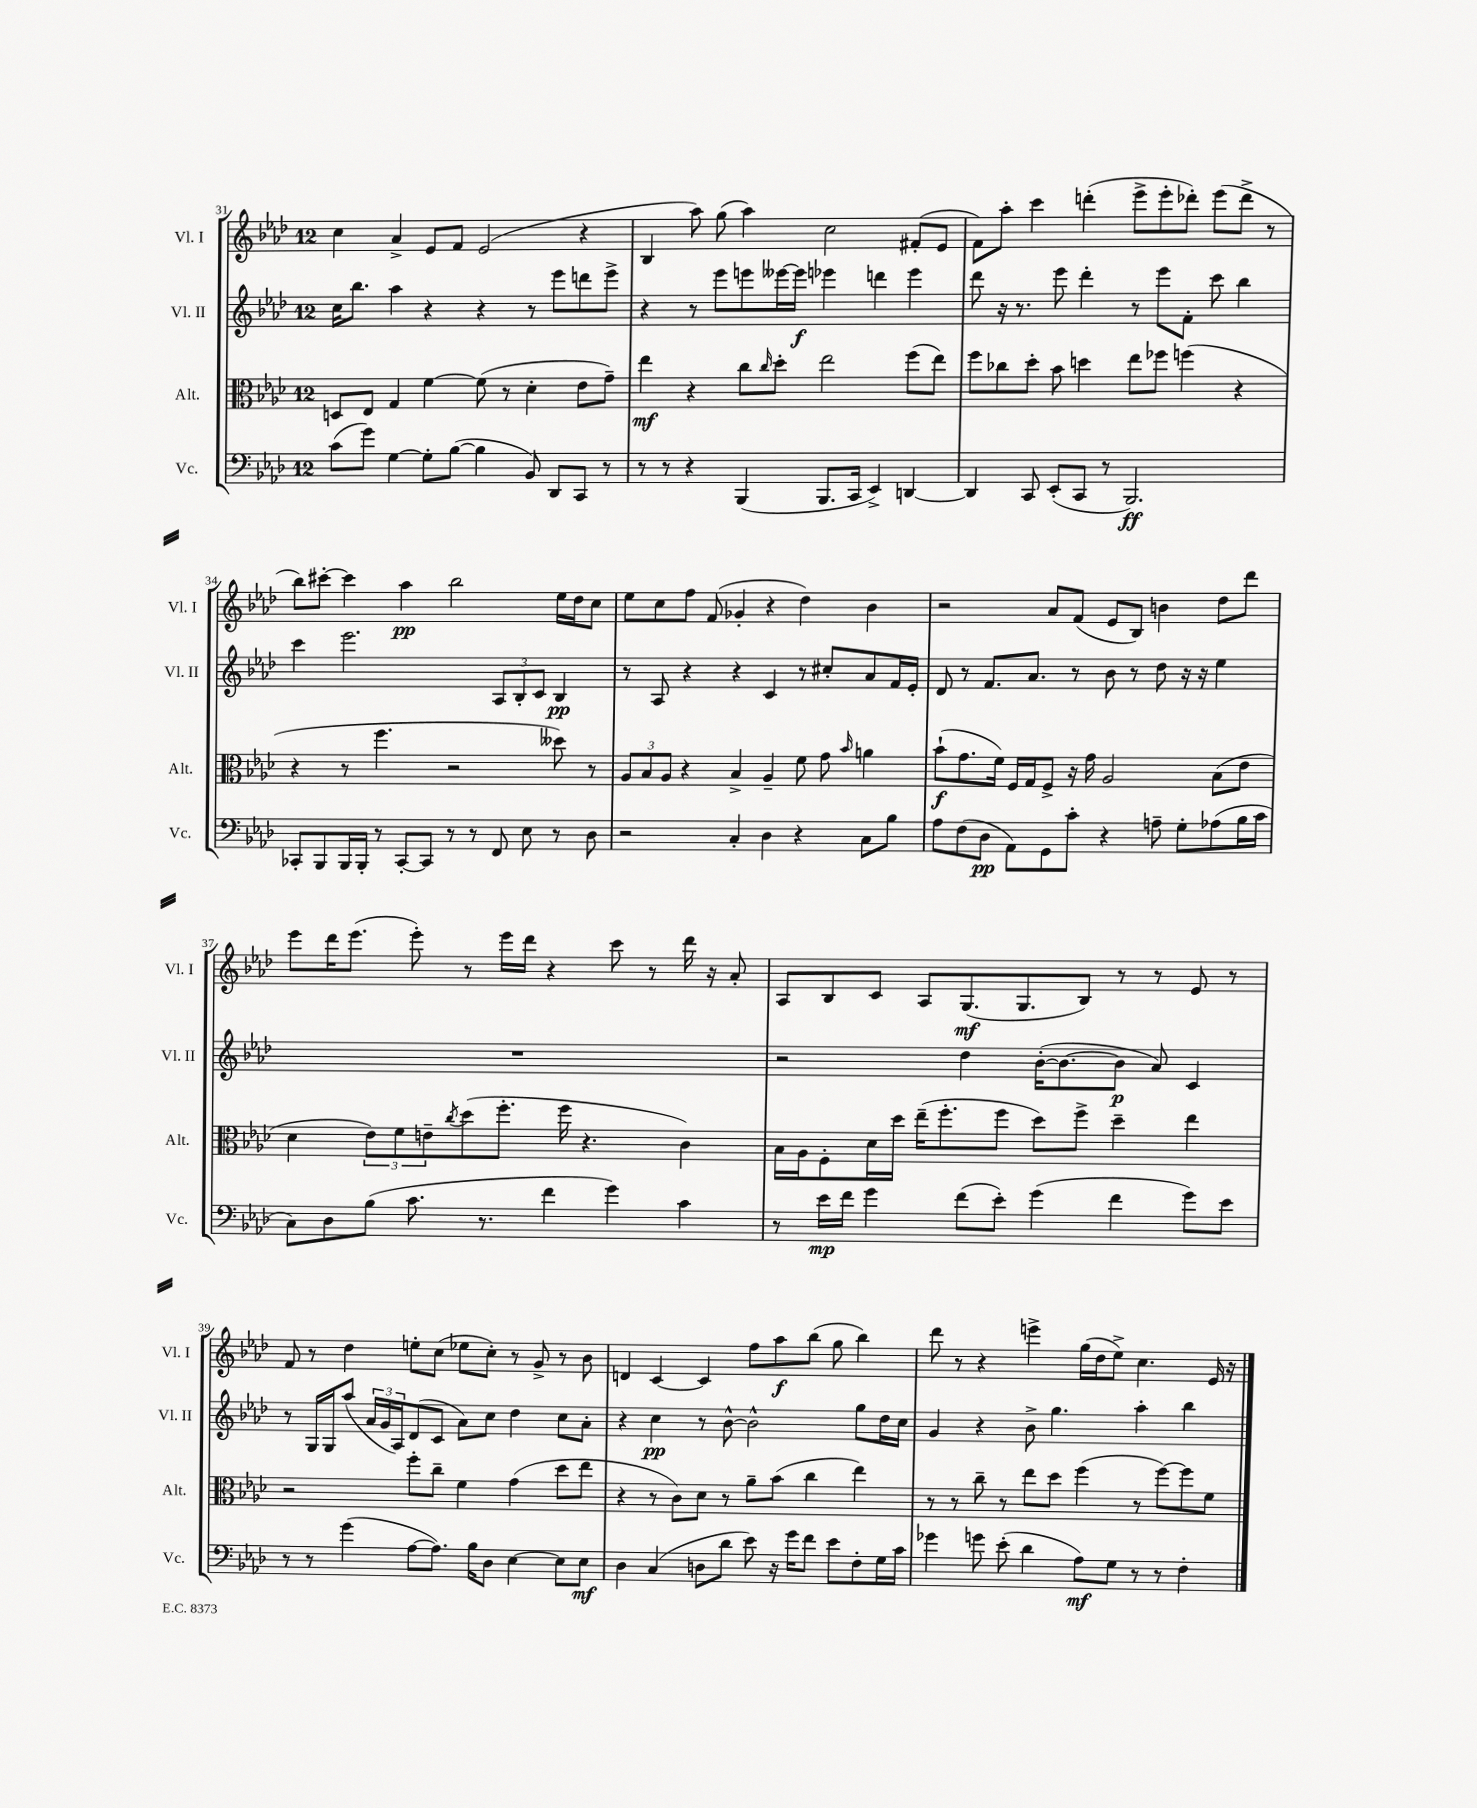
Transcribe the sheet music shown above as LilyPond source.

<<
\new StaffGroup <<
\new Staff = "s0" \with { instrumentName = "Vl. I" shortInstrumentName = "Vl. I" } {
    \clef treble \key aes \major \once \override Staff.TimeSignature.style = #'single-digit \time 12/8
    c''4 aes'4-> ees'8 f'8 ees'2( r4 |
    bes4 aes''8) g''8( aes''4) c''2 fis'8-.( ees'8 |
    f'8) aes''8-. c'''4 d'''4-.( ees'''8-> ees'''8-. des'''8-.) ees'''8( des'''8-> r8 |
    bes''8) cis'''8~-. cis'''4 aes''4\pp bes''2 ees''16 des''16 c''8 |
    ees''8 c''8 f''8 f'8( ges'4-. r4 des''4) bes'4 |
    r2 aes'8 f'8( ees'8 bes8) b'4 des''8 des'''8 |
    ees'''8 des'''16 ees'''8.( ees'''8-.) r8 ees'''16 des'''16 r4 c'''8 r8 des'''16 r16 aes'8-. |
    aes8 bes8 c'8 aes8 g8.\mf( g8. bes8) r8 r8 ees'8 r8 |
    f'8 r8 des''4 e''8-. c''8( ees''8 c''8-.) r8 g'8-> r8 bes'8 |
    d'4 c'4~ c'4 f''8 aes''8\f bes''8( g''8 bes''4) |
    des'''8 r8 r4 e'''4-> g''16( des''16 ees''8->) c''4. ees'16 r16 \bar "|." |
}
\new Staff = "s1" \with { instrumentName = "Vl. II" shortInstrumentName = "Vl. II" } {
    \clef treble \key aes \major \once \override Staff.TimeSignature.style = #'single-digit \time 12/8
    c''16 bes''8. aes''4 r4 r4 r8 ees'''8 d'''8 ees'''8-> |
    r4 r8 ees'''8 e'''8 eeses'''16~ eeses'''16\f ees'''4 d'''4 ees'''4 |
    des'''8 r16 r8. ees'''8 des'''4-. r8 ees'''8 f'8-. c'''8 bes''4 |
    c'''4 ees'''2. \tuplet 3/2 { aes8 bes8-. c'8 } bes4\pp |
    r8 aes8 r4 r4 c'4 r8 cis''8-. aes'8 f'16 ees'16-. |
    des'8 r8 f'8. aes'8. r8 bes'8 r8 des''8 r16 r16 ees''4 |
    R1. |
    r2 des''4 bes'16~-.( bes'8.~ bes'8\p aes'8) c'4 |
    r8 g16 g16 aes''8( \tuplet 3/2 { aes'16 g'16 aes16) } des'8( c'8 aes'8) c''8 des''4 c''8 aes'8-. |
    r4 c''4\pp r8 bes'8~-^ bes'2-^ g''8 des''16 c''16 |
    g'4 r4 bes'8-> g''4. aes''4-. bes''4 \bar "|." |
}
\new Staff = "s2" \with { instrumentName = "Alt." shortInstrumentName = "Alt." } {
    \clef alto \key aes \major \once \override Staff.TimeSignature.style = #'single-digit \time 12/8
    d8 ees8 g4 f'4~ f'8( r8 des'4-. ees'8 g'8--) |
    ees''4\mf r4 c''8 \grace { c''16 } des''8-. ees''2 f''8( ees''8) |
    f''8 ces''8 des''8-. bes'8 d''4 ees''8 fes''8 f''4( r4 |
    r4 r8 f''4. r2 deses''8) r8 |
    \tuplet 3/2 { aes8 bes8 aes8 } r4 bes4-> aes4-- f'8 g'8 \grace { bes'16 } a'4 |
    bes'8-!\f( g'8. f'16) f16 g16 f8-> r16 g'16 aes2 bes8( ees'8 |
    des'4 \tuplet 3/2 { ees'8) f'8 e'8-- } \acciaccatura { c''8 } des''8( f''8.-. f''16 r4. c'4) |
    bes16 aes16 f8-. des'16 des''16 ees''16--( f''8.-. f''8 des''8) f''8-> des''4-- ees''4 |
    r2 f''8-. c''8-- f'4 g'4( des''8 ees''8 |
    r4 r8 c'8) des'8 r8 aes'8-- bes'8( c''4 ees''4) |
    r8 r8 c''8-- r8 ees''8 des''8 f''4( r8 f''8~) f''8 f'8 \bar "|." |
}
\new Staff = "s3" \with { instrumentName = "Vc." shortInstrumentName = "Vc." } {
    \clef bass \key aes \major \once \override Staff.TimeSignature.style = #'single-digit \time 12/8
    c'8( g'8) g4~ g8-. bes8~( bes4 bes,8) des,8 c,8 r8 |
    r8 r8 r4 bes,,4( bes,,8. c,16 ees,4->) d,4~ |
    d,4 c,8 ees,8-.( c,8 r8 bes,,2.\ff) |
    ces,8-. bes,,8 bes,,16 bes,,16-. r8 ces,8~-. ces,8 r8 r8 f,8 ees8 r8 des8 |
    r2 c4-. des4 r4 c8 bes8 |
    aes8 f8( des8\pp aes,8) g,8 c'8-. r4 a8-- g8-. aes8( bes16 c'16 |
    c8) des8 bes8( c'8. r8. f'4 g'4) c'4 |
    r8 ees'16\mp f'16 g'4 f'8( ees'8-.) g'4( f'4 g'8) ees'8 |
    r8 r8 g'4( aes8~ aes8.) bes16 des8 ees4~ ees8 ees8\mf |
    des4 c4( d8 des'8 ees'8) r16 g'16 f'8 ees'8 f8-. g16 c'16 |
    ges'4 g'8 ees'8-.( des'4 aes8\mf) g8 r8 r8 f4-. \bar "|." |
}
>>
>>
\layout { \context { \Score currentBarNumber = #31 } }
